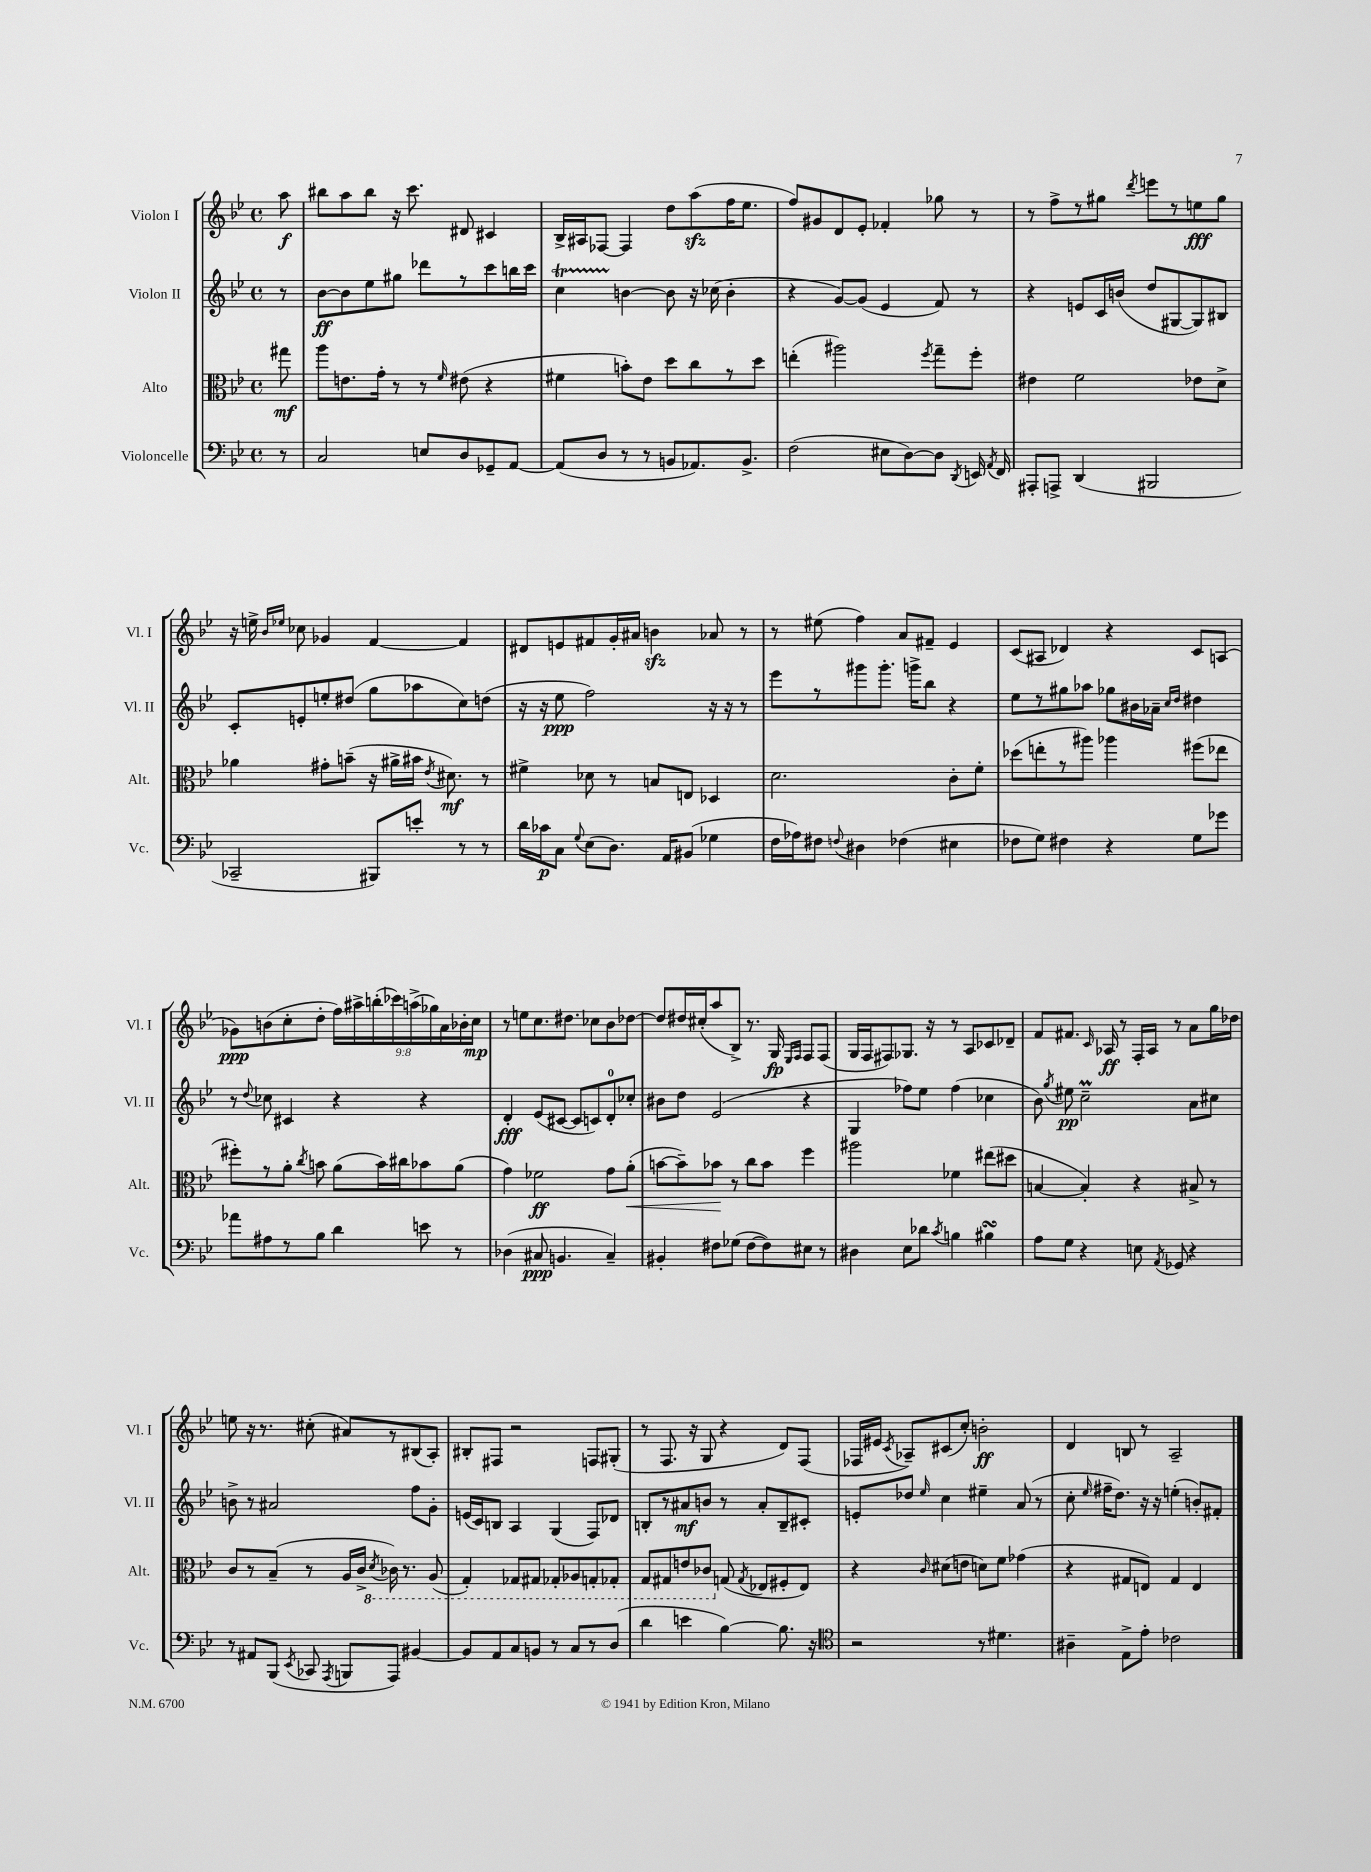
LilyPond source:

<<
\new StaffGroup <<
\new Staff = "s0" \with { instrumentName = "Violon I" shortInstrumentName = "Vl. I" } {
    \clef treble \key bes \major \defaultTimeSignature \time 4/4 \override Staff.TupletNumber.text = #tuplet-number::calc-fraction-text \partial 8
    \autoBeamOff a''8\f |
    bis''8[ a''8 bis''8] r16 c'''8. dis'8 cis'4 |
    bes16[-> ais16 fes8]~ fes4 d''8[ a''8\sfz( f''16 ees''8.] |
    f''8[) gis'8 d'8 ees'8]-. fes'4-. ges''8 r8 |
    r8 f''8[-> r8 gis''8] \acciaccatura { d'''8 } e'''8[ r8 e''8\fff gis''8] |
    r16 e''16-> \grace { bes'16[ ees''16] } ces''8 ges'4 f'4~ f'4 |
    dis'8[ e'8 fis'8 g'16-. ais'16] b'4\sfz aes'8 r8 |
    r8 eis''8( f''4) a'8[ fis'8]-- ees'4 |
    c'8[( ais8] des'4) r4 c'8[ a8]( |
    ges'8[\ppp) b'8( c''8-. d''8]-. \tuplet 9/8 { f''16[) ais''16-> b''16-.( ces'''16) a''16->( ges''16) a'16 bes'16-. c''16]\mp } |
    r8 e''8[ c''8. dis''8.] ces''8[ bes'8 des''8]~ |
    des''8[ dis''16 cis''16-.( a''8 bes8]->) r8. g16\fp \grace { ees16[ f16] } f8[ f8]( |
    g16[ f16 fis8) ges8.] r16 r8 a8[ ces'8 des'8]-- |
    f'8[ fis'8.] \grace { c'16 } aes16\ff r8 f16[-. aes16] r8 a'8[ g''16 des''16] |
    e''8 r16 r8. cis''8-.( ais'8[) r8 bis8( a8]-.) |
    bis8[-. fis8] r2 f8[ gis8]-.( |
    r8 f8. r16 g8 r4 d'8[) f8]( |
    fes16[ eis'16] \acciaccatura { c'8 } aes8[--) cis'8( c''8]-.) b'2-.\ff |
    d'4 b8 r8 a2-- \bar "|." |
}
\new Staff = "s1" \with { instrumentName = "Violon II" shortInstrumentName = "Vl. II" } {
    \clef treble \key bes \major \defaultTimeSignature \time 4/4 \partial 8
    \autoBeamOff r8 |
    bes'8[~\ff bes'8 ees''8 gis''8] des'''8[ r8 c'''8 b''16 c'''16] |
    c''4\startTrillSpan b'4~\stopTrillSpan b'8 r16 ces''16( b'4-. |
    r4 g'8[~) g'8]( ees'4 f'8) r8 |
    r4 e'8[ c'16 b'16]( d''8[ gis8~ gis8) bis8] |
    c'8[-. e'8-. e''8-. dis''8]( g''8[ aes''8 c''8) d''8]( |
    r16 r16 ees''8\ppp f''2) r16 r16 r8 |
    ees'''8[ r8 gis'''8 gis'''8.]-. g'''16[-> bes''8] r4 |
    ees''8[ r8 gis''8 aes''8] ges''8[ bis'16 aes'16]-- \grace { c''16[ d''16] } dis''4 |
    r8 \appoggiatura { d''8 } ces''8 cis'4 r4 r4 |
    d'4-.\fff ees'8[( cis'8]~ cis'8[ c'8) d'8-0-. ces''8]-. |
    bis'8[ d''8] ees'2( r4 |
    g4 fes''8[) ees''8] fes''4( ces''4 |
    bes'8) \acciaccatura { g''8 } eis''8\pp c''2--\prall a'8[ cis''8] |
    b'8-> r8 ais'2 f''8[ g'8]-. |
    e'16[( c'16) b8] a4 g4( f8[) des'8] |
    b8[-. r8 ais'8\mf b'8] r8 ais'8[-. b8-- cis'8]-. |
    e'8[-. des''8] \grace { ees''16 } c''4 eis''4-- a'8( r8 |
    c''8-. \grace { ees''16 } fis''16[-- d''8.]) r16 r16 e''4-.( b'8[-.) fis'8]-. \bar "|." |
}
\new Staff = "s2" \with { instrumentName = "Alto" shortInstrumentName = "Alt." } {
    \clef alto \key bes \major \defaultTimeSignature \time 4/4 \partial 8
    \autoBeamOff gis''8\mf |
    a''8[ e'8. g'16]-. r8 r8 \grace { f'16 } eis'8( r4 |
    fis'4 b'8[-.) ees'8] d''8[ c''8 r8 d''8] |
    e''4-.( ais''2) \acciaccatura { f''8 } g''8[-- f''8]-. |
    eis'4 f'2 ees'8[ d'8]-> |
    aes'4 gis'8[-. b'8]--( r16 ais'16[-> bis'16] \acciaccatura { ees'8 } dis'8.\mf) r8 |
    fis'4-> des'8 r8 b8[ e8] des4 |
    d'2. c'8[-. f'8]-. |
    des''8[( e''8-. r8 ais''8]) aes''4 fis''8[( ees''8] |
    fis''8[-.) r8 a'8]-. \acciaccatura { c''8 } b'8 a'8[( b'16) cis''16 bes'8 a'8]( |
    g'4) fes'2\ff g'8[ a'8]-.\<( |
    b'8[~ b'8--) bes'8]\! r8 c''8[ bes'8] f''4 |
    ais''2 fes'4 eis''8[( dis''8] |
    b4~ b4-.) r4 bis8-> r8 |
    c'8[ r8 bes8]--( r8 a16[ c'16]-> \ottava #-1 \acciaccatura { d8 } ces16) r8. a,8( |
    g,4-.) ges,8[ gis,8] ges,8[-. aes,8 g,8-. ges,8]-. |
    g,8[ gis,8 e8 ces8] \ottava #0 g!8( \acciaccatura { g8 } ees8[ fis8-. ees8]) |
    r4 \grace { c'16 } dis'8[( e'8] d'8[) f'8] ges'4( |
    r4 gis8[ e8]) gis4 e4 \bar "|." |
}
\new Staff = "s3" \with { instrumentName = "Violoncelle" shortInstrumentName = "Vc." } {
    \clef bass \key bes \major \defaultTimeSignature \time 4/4 \partial 8
    \autoBeamOff r8 |
    c2 e8[ d8 ges,8-- a,8]~ |
    a,8[( d8] r8 r8 b,8[ aes,8.) b,8.]-> |
    f2( eis8[ d8~) d8] \acciaccatura { d,8 } e,16 \acciaccatura { a,8 } f,16 |
    ais,,8[-. a,,8]-> d,4( bis,,2 |
    ces,2-- bis,,8[) e'8]-. r8 r8 |
    d'16[ ces'16\p c8] \appoggiatura { g8 } ees8[( d8.]) a,16[ bis,8]( ges4 |
    f16[ aes16) fis8] \appoggiatura { f8 } dis4 fes4( eis4 |
    fes8[ g8]) fis4 r4 g8[ ges'8] |
    aes'8[ ais8 r8 bes8] d'4 e'8 r8 |
    des4( cis8\ppp b,4. cis4--) |
    bis,4-. fis8[ ges8]( fis8[~ fis8) eis8] r8 |
    dis4 ees8[ des'8] \acciaccatura { c'8 } b4 bis4\turn |
    a8[ g8] r4 e8 \acciaccatura { a,8 } ges,8 r4 |
    r8 ais,8[ bes,,8]( \acciaccatura { ees,8 } ces,8 \acciaccatura { a,,8 } b,,8[ a,,8]) bis,4~ |
    bis,8[ a,8 c8 b,8] r8 c8[ r8 d8]( |
    d'4 e'4 bes4~) bes8. r16 |
    \clef tenor r2 r8 dis'4. |
    ais4-- ees8[-> ees'8]-. ces'2 \bar "|." |
}
>>
>>
\layout { \context { \Score \remove "Bar_number_engraver" } }
